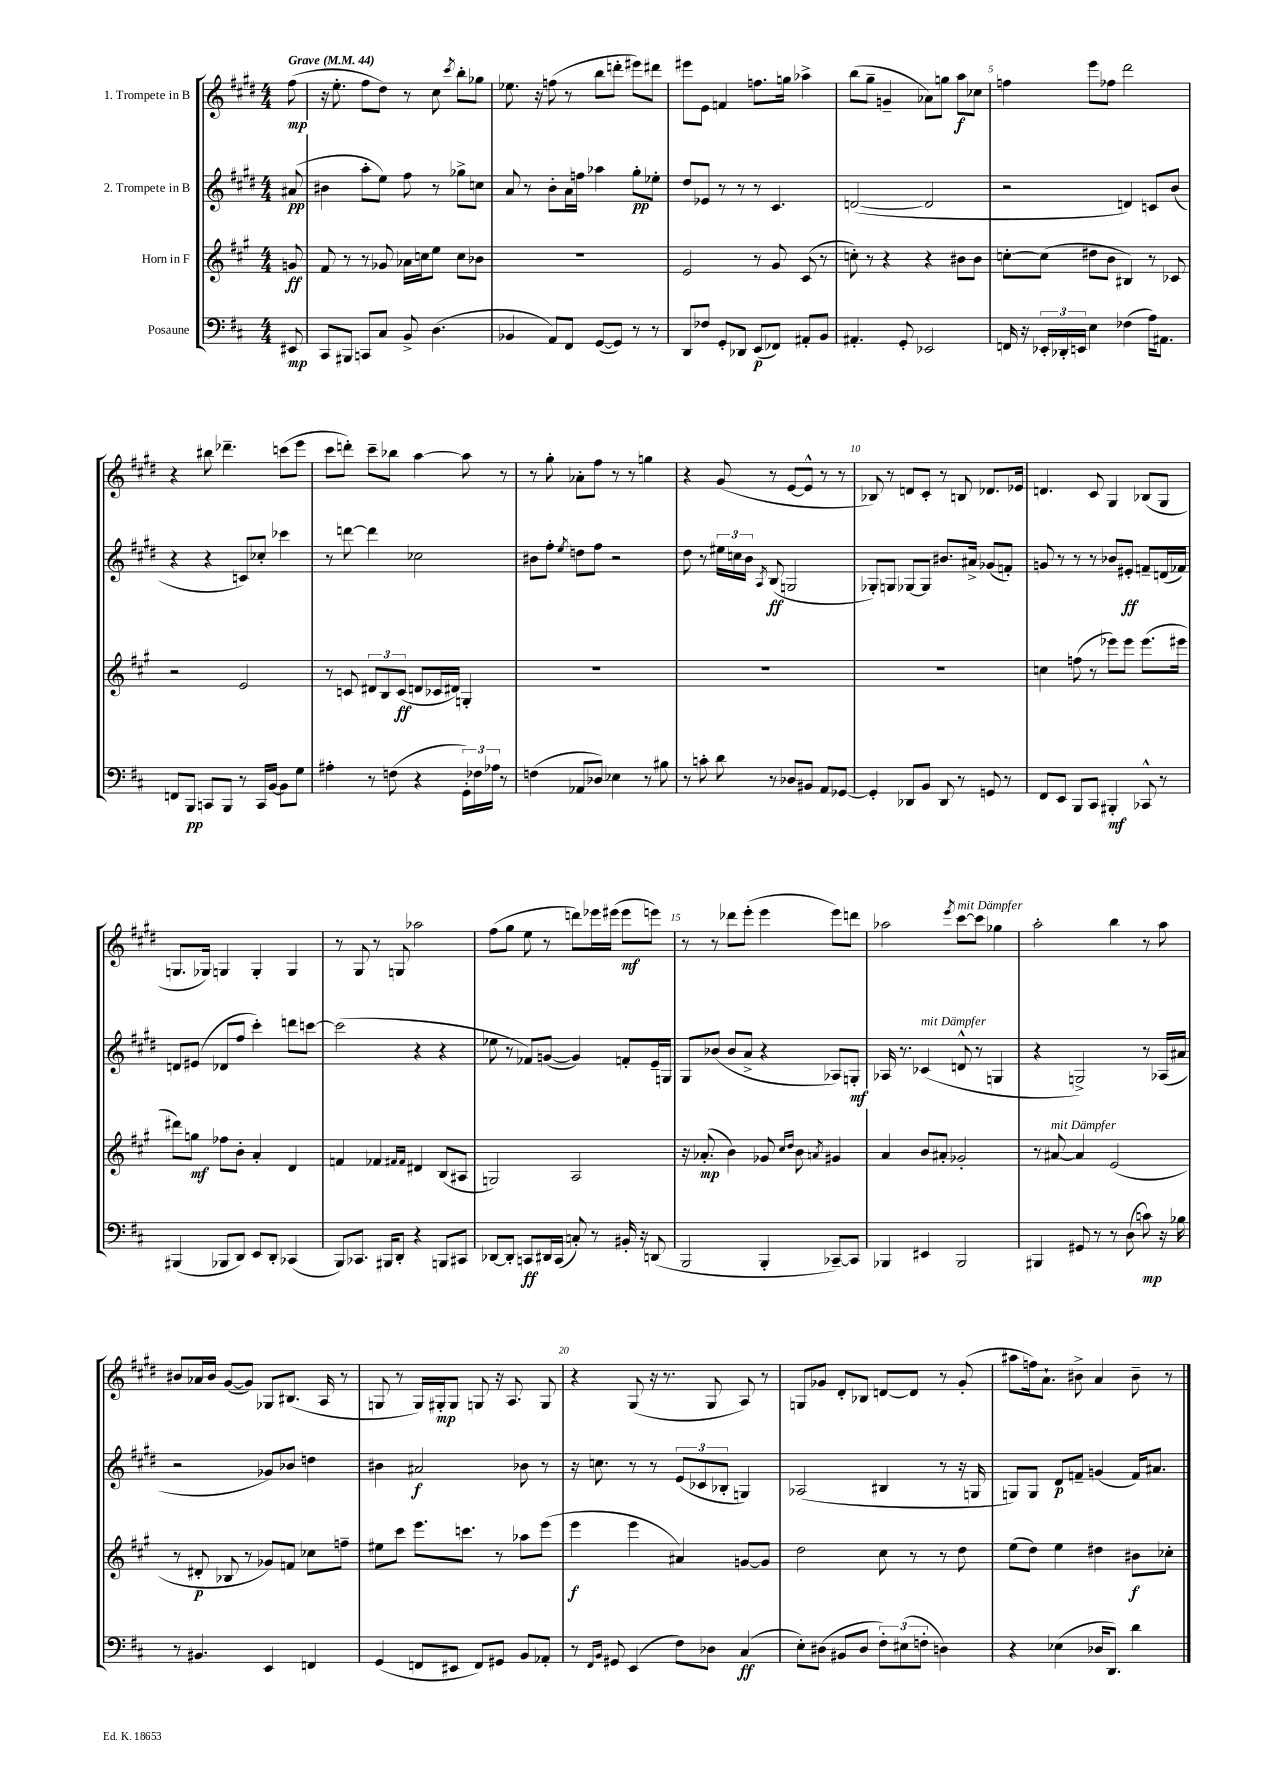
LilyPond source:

<<
\new StaffGroup <<
\new Staff = "s0" \with { instrumentName = "1. Trompete in B" } {
    \clef treble \key e \major \numericTimeSignature \time 4/4 \partial 8 \tempo "Grave" 4 = 44
    \autoBeamOff fis''8\mp( |
    r16 e''8.-. fis''8[ dis''8]) r8 cis''8 \acciaccatura { cis'''8 } b''8[-. ges''8] |
    ees''8. r16 f''8( r8 b''8[ d'''8]-. eis'''8[) dis'''8] |
    eis'''8[ e'8] f'4 f''8.[ g''16] aes''4-> |
    b''8[( gis''8]-- g'4-- aes'8[) g''8] a''8[\f ces''8] |
    f''4 e'''8[ fes''8] dis'''2 |
    r4 bis''8 des'''4.-- c'''8[( e'''8] |
    cis'''8[ d'''8]-.) cis'''8[-- bes''8] a''4~ a''8 r8 |
    r8 gis''8-. aes'8[-. fis''8] r8 r8 g''4 |
    r4 gis'8( r8 e'8[~ e'8]-^ r8 r8 |
    bes8) r8 d'8[ cis'8]-. r8 b8 des'8.[ ees'16] |
    d'4. cis'8 gis4 bes8[( gis8] |
    g8.[ ges16]) g4 g4-. g4 |
    r8 gis8 r8 g8 aes''2 |
    fis''8[( gis''8] e''8 r8 d'''8[) ees'''16 eis'''16]( eis'''8[\mf e'''8]) |
    r8 r8 des'''8[ e'''8]-.( e'''4 e'''8[) d'''8] |
    aes''2 \acciaccatura { e'''8 } cis'''8[~^\markup { \italic "mit Dämpfer" } cis'''8] ges''4 |
    a''2-. b''4 r8 a''8 |
    bis'8[ aes'16 bis'16] gis'8[~( gis'8]) ges8[ bis8.]( a16 r8 |
    g8 r8 g16[) gis16-.\mp gis8] g8 r16 a8. g8 |
    r4 gis8( r16 r8. gis8 a8) r8 |
    g8[ ges'8] dis'8[-. bes8] d'8[~ d'8] r8 ges'8-.( |
    ais''8[ f''16) a'8.]-! bis'8-> a'4 bis'8-- r8 \bar "|." |
}
\new Staff = "s1" \with { instrumentName = "2. Trompete in B" } {
    \clef treble \key e \major \numericTimeSignature \time 4/4 \partial 8
    \autoBeamOff ais'8\pp( |
    bis'4 a''8[-. e''8]) fis''8 r8 ges''8[-> c''8] |
    a'8 r8 b'8[-. a'16 f''16] aes''4 gis''8[-.\pp ees''8]-. |
    dis''8[ ees'8] r8 r8 r8 cis'4. |
    d'2~( d'2 |
    r2 d'4) c'8[ b'8]( |
    r4 r4 c'8[) ces''8]-. ces'''4 |
    r8 d'''8~ d'''4 ces''2 |
    bis'8[ fis''8]-. \acciaccatura { e''8 } d''8[ fis''8] r2 |
    dis''8 r8 \tuplet 3/2 { eis''16[ c''16 b'16] } \acciaccatura { a8 } b8\ff( g2 |
    ges8[-.) g8] ges8[~ ges8] bis'8.[ ais'16]-> ges'8[( f'8]-.) |
    g'8 r8 r8 r8 bes'8[ eis'8]-.\ff f'8[-- d'16( fes'16]) |
    d'8[ eis'8]( des'8[ fis''8] cis'''4-.) d'''8[ c'''8]~ |
    c'''2( r4 r4 |
    ees''8 r8 fes'8[) g'8]~( g'4) f'8[-. e'16-- g16] |
    gis8[ bes'8]( bes'8[ a'8]-> r4 aes8[) g8]-.\mf |
    aes16 r8. ces'4^\markup { \italic "mit Dämpfer" }( d'8-^ r8 g4 |
    r4 g2->) r8 aes16[( ais'16] |
    r2 ges'8[) bes'8] d''4 |
    bis'4 ais'2\f bes'8 r8 |
    r16 c''8. r8 r8 \tuplet 3/2 { e'8[( ces'8 bes8]-. } g4) |
    aes2( bis4 r8 r16 g16 |
    g8[) g8] dis'8[\p f'8]-- g'4( f'16[) ais'8.] \bar "|." |
}
\new Staff = "s2" \with { instrumentName = "Horn in F" } {
    \clef treble \key a \major \numericTimeSignature \time 4/4 \partial 8
    \autoBeamOff g'8\ff |
    fis'8 r8 r8 ges'8 aes'16[ c''16 e''8] c''8[ bes'8] |
    r1 |
    e'2 r8 gis'8 cis'8( r8 |
    c''8-.) r8 r4 r4 bis'8[ bis'8] |
    c''8[~-. c''8]( dis''8[ b'8] bis4) r8 ces'8 |
    r2 e'2 |
    r8 c'8 \tuplet 3/2 { dis'8[ b8 c'8]\ff( } d'8[ ces'16 dis'16]) g4-. |
    R1 |
    R1 |
    R1 |
    c''4 f''8( r8 ees'''8[) ees'''8] ees'''8.[( eis'''16] |
    dis'''8[) g''8]\mf fes''8[ b'8]-. a'4-. d'4 |
    f'4 fes'4 \grace { fis'16[ fis'16] } dis'4 b8[( ais8] |
    g2) a2 |
    r16 aes'8.-.\mp( b'4) ges'8 \grace { cis''16[ d''16] } b'8 \acciaccatura { a'8 } gis'4 |
    a'4 b'8[ ais'8]-. ges'2-. |
    r8 ais'8~^\markup { \italic "mit Dämpfer" } ais'4 e'2( |
    r8 dis'8-.\p bes8 r8 ges'8[) f'8] ces''8[ f''8]-- |
    eis''8[ cis'''8] e'''8.[ c'''8.] r8 aes''8[ e'''8]( |
    e'''4\f e'''4 ais'4) g'8[~ g'8] |
    d''2 cis''8 r8 r8 d''8 |
    e''8[( d''8]) e''4 dis''4 bis'8[\f ces''8]-. \bar "|." |
}
\new Staff = "s3" \with { instrumentName = "Posaune" } {
    \clef bass \key d \major \numericTimeSignature \time 4/4 \partial 8
    \autoBeamOff eis,8\mp |
    cis,8[ bis,,8] c,8[ cis8] b,8-> d4.( |
    bes,4 a,8[) fis,8] g,8[~( g,8]) r8 r8 |
    d,8[ fes8] g,8[-. des,8] e,8[\p( fes,8]) ais,8[-. b,8] |
    ais,4.-. g,8-. ees,2 |
    f,16 r16 \tuplet 3/2 { ees,16[-. des,16-. e,16] } e4 fes4( a16[) ais,8.] |
    f,8[ b,,8]\pp c,8[ b,,8] r8 c,16[ b,16]~ b,8[ g8] |
    ais4-. r8 f8( r4 \tuplet 3/2 { g,16[-.) fes16 aes16] } r8 |
    f4( aes,8[ des8]) ees4 r8 bis8 |
    r8 c'8-. d'8 r8 des8[ bis,8] a,8[ ges,8]~ |
    ges,4-. des,8[ b,8] des,8 r8 g,8 r8 |
    fis,8[ e,8] b,,8[ cis,8] bis,,4-.\mf ces,8-^ r8 |
    bis,,4( bes,,8[ d,8]) e,8[ d,8]-. ces,4( |
    b,,8[) ces,8.] bis,,16[ d,8]-. r4 b,,8[ cis,8] |
    des,8[~ des,8]-. c,8[\ff dis,16 c,16]( c8-.) r8 bis,16-. r16 d,8( |
    b,,2 b,,4-. ces,8[~--) ces,8] |
    bes,,4 eis,4 bes,,2 |
    bis,,4 gis,8 r8 r8 d8( c'8\mp) r16 bes16 |
    r8 bis,4. e,4 f,4 |
    g,4( f,8[ eis,8] f,8[) gis,8] b,8[ aes,8]-. |
    r8 \grace { fis,16[ b,16] } gis,8 e,4( fis8[) des8] cis4\ff( |
    e8[-.) dis8]( bis,8[ dis8] \tuplet 3/2 { fis8[-.) eis8( f8]-. } d4) |
    r4 ees4( des16[ d,8.]) d'4 \bar "|." |
}
>>
>>
\layout { \context { \Score \override BarNumber.break-visibility = ##(#f #t #t) barNumberVisibility = #(every-nth-bar-number-visible 5) } }
